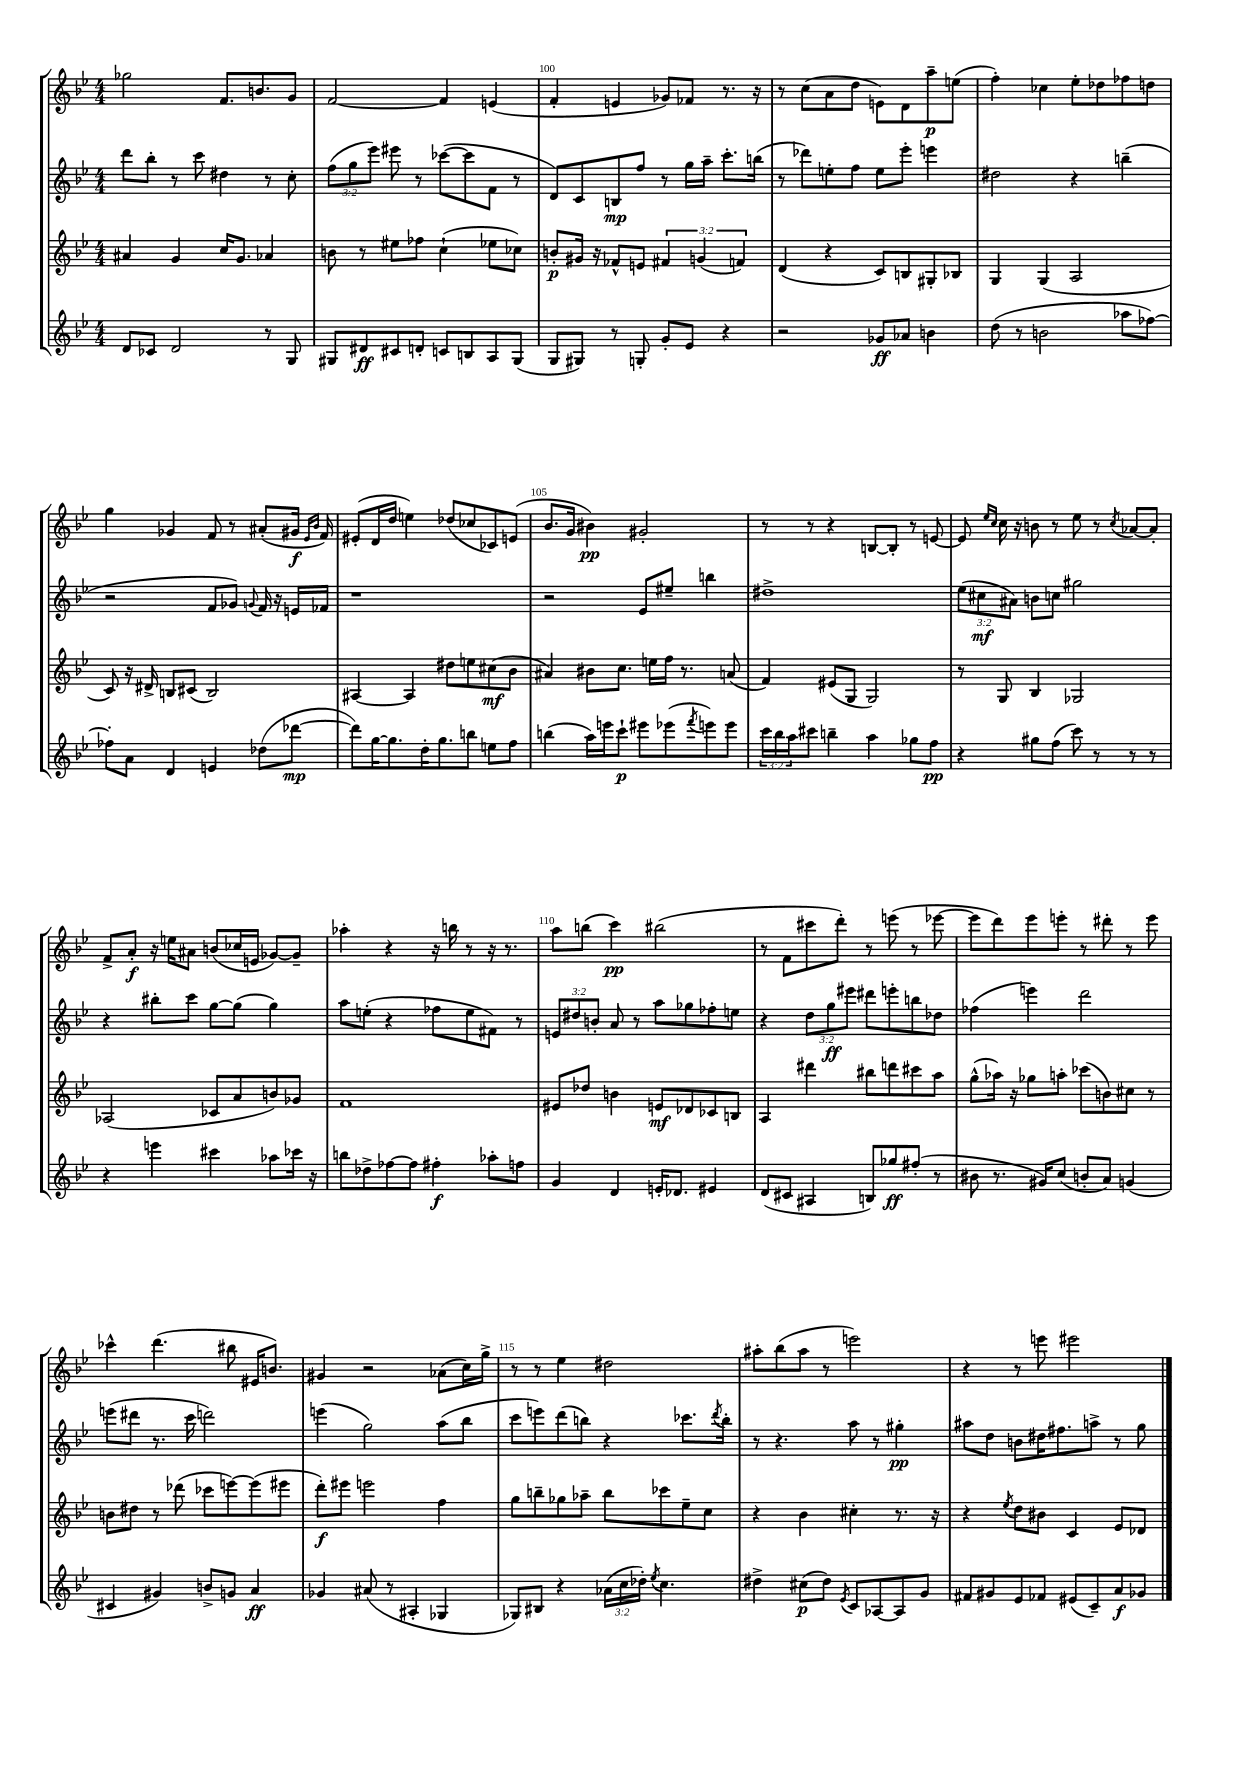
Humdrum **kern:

**kern	**dynam	**kern	**dynam	**kern	**dynam	**kern	**dynam
*part4	*part4	*part3	*part3	*part2	*part2	*part1	*part1
*staff4	*staff4	*staff3	*staff3	*staff2	*staff2	*staff1	*staff1
*clefG2	*	*clefG2	*	*clefG2	*	*clefG2	*
*k[b-e-]	*	*k[b-e-]	*	*k[b-e-]	*	*k[b-e-]	*
*M4/4	*	*M4/4	*	*M4/4	*	*M4/4	*
=98	=98	=98	=98	=98	=98	=98	=98
8d/L	.	4a#X/	.	8ddd\L	.	2gg-X\	.
8c-X/J	.	.	.	8bb-'\J	.	.	.
2d/	.	4g/	.	8r	.	.	.
.	.	.	.	8ccc\	.	.	.
.	.	16cc/KL	.	4dd#X\	.	8.f/L	.
.	.	8.g/J	.	.	.	.	.
.	.	.	.	.	.	8.bn/	.
8r	.	4a-X/	.	8r	.	.	.
8G/	.	.	.	8cc'\	.	8g/J	.
=99	=99	=99	=99	=99	=99	=99	=99
8G#X/L	.	8bn\	.	(12ff\L	.	[2f/	.
.	.	.	.	12gg\	.	.	.
8d#X/	ff	8r	.	.	.	.	.
.	.	.	.	12eee-\J)	.	.	.
8c#X/	.	8ee#X\L	.	8eee#X\	.	.	.
8dn'/J	.	8ff-X\J	.	8r	.	.	.
8cn/L	.	(4cc`\	.	([8ccc-X\L	.	4f/]	.
8Bn/	.	.	.	8ccc-\]	.	.	.
8A/	.	8ee-X\L	.	8f\J	.	(4en/	.
(8G#/J	.	8cc-X\J)	.	8r	.	.	.
=100	=100	=100	=100	=100	=100	=100	=100
8G/L	.	8bn'/L	p	8d/L)	.	4f'/	.
8G#X/J)	.	16g#X/Jk	.	8c/	.	.	.
.	.	16r	.	.	.	.	.
8r	.	8f-X^^/L	.	8Bn/	mp	4en/	.
8Gn'/	.	8en/J	.	8ff/J	.	.	.
8g'/L	.	6f#X/	.	8r	.	8g-X/L)	.
8e-/J	.	.	.	16gg\LL	.	8f-X/J	.
.	.	(6gn/	.	.	.	.	.
.	.	.	.	16aa~\JJ	.	.	.
4r	.	.	.	8.ccc'\L	.	8.r	.
.	.	6fn/)	.	.	.	.	.
.	.	.	.	(16bbn\Jk	.	16r	.
=101	=101	=101	=101	=101	=101	=101	=101
2r	.	(4d/	.	8r	.	8r	.
.	.	.	.	8ddd-X\L)	.	(8cc\L	.
.	.	4r	.	8een'\	.	8a\	.
.	.	.	.	8ff\J	.	8dd\J	.
8g-X/L	ff	8c/L)	.	8ee\L	.	8en\L)	.
8a-X/J	.	8Bn/	.	8eee-'\J	.	8d\	.
4bn\	.	8G#X'/	.	4eeen\	.	8aa~\	p
.	.	8B-X/J	.	.	.	(8een\J	.
=102	=102	=102	=102	=102	=102	=102	=102
(8dd\	.	4G/	.	2dd#X\	.	4ff'\)	.
8r	.	.	.	.	.	.	.
2bn\	.	(4G/	.	.	.	4cc-X\	.
.	.	2A/	.	4r	.	8ee-'\L	.
.	.	.	.	.	.	8dd-X\	.
8aa-X\L	.	.	.	(4bbn~\	.	8ff-X\	.
[8ff-X\J)	.	.	.	.	.	8ddn\J	.
!!LO:LB:g=z
=103	=103	=103	=103	=103	=103	=103	=103
8ff-X'\L]	.	8c/)	.	2r	.	4gg\	.
8a\J	.	16r	.	.	.	.	.
.	.	16d#X^/	.	.	.	.	.
4d/	.	8Bn/L	.	.	.	4g-X/	.
.	.	(8c#X/J	.	.	.	.	.
4en/	.	2B/)	.	8f/L	.	8f/	.
.	.	.	.	8g-X/J)	.	8r	.
.	.	.	.	8qqgn/	.	.	.
(8dd-X\L	.	.	.	16f/	.	(8a#X'/L	.
.	.	.	.	16r	.	.	.
[8ddd-X\J	mp	.	.	16en/LL	.	16g#X/Jk	f
.	.	.	.	.	.	16qqe-/LL	.
.	.	.	.	.	.	16qqb-/JJ	.
.	.	.	.	16f-X/JJ	.	16f/)	.
=104	=104	=104	=104	=104	=104	=104	=104
8ddd-\L])	.	[4A#X/	.	1r	.	(8e#X'/L	.
[16gg\K	.	.	.	.	.	16d/L	.
8.gg\]	.	.	.	.	.	16dd/JJ	.
.	.	4A#/]	.	.	.	4een\)	.
16dd'\K	.	.	.	.	.	.	.
8.gg\	.	.	.	.	.	.	.
.	.	8dd#X\L	.	.	.	(8dd-X/L	.
8bbn\J	.	8een\	.	.	.	8cc-X/	.
8een\L	.	(8cc#X\	mf	.	.	8c-X/)	.
8ff\J	.	8b-\J	.	.	.	(8en/J	.
=105	=105	=105	=105	=105	=105	=105	=105
(4bbn\	.	4a#X/)	.	2r	.	8.b-/L	.
.	.	.	.	.	.	16g/Jk	.
16aa\LL)	.	8b#X\L	.	.	.	4b#X\)	pp
16eeen\J	.	.	.	.	.	.	.
8ccc`\J	p	8.cc\J	.	.	.	.	.
8eee#X\L	.	.	.	8e-/L	.	2g#X'/	.
.	.	16een\LL	.	.	.	.	.
(8eee-X\	.	16ff\JJ	.	8ee#X~/J	.	.	.
.	.	8.r	.	.	.	.	.
8qfff/	.	.	.	.	.	.	.
8eeen\)	.	.	.	4bbn\	.	.	.
8eee\J	.	(8an/	.	.	.	.	.
=106	=106	=106	=106	=106	=106	=106	=106
24ccc\LL	.	4f/)	.	1dd#X^	.	8r	.
24bb-\	.	.	.	.	.	.	.
24aa\J	.	.	.	.	.	.	.
8ccc#X\J	.	.	.	.	.	8r	.
4bbn~\	.	(8e#X/L	.	.	.	4r	.
.	.	8G/J	.	.	.	.	.
4aa\	.	2G/)	.	.	.	[8Bn/L	.
.	.	.	.	.	.	8B'/J]	.
8gg-X\L	.	.	.	.	.	8r	.
8ff\J	pp	.	.	.	.	[8en/	.
=107	=107	=107	=107	=107	=107	=107	=107
4r	.	8r	.	(12ee-\L	.	8e/]	.
.	.	.	.	12cc#X\	mf	.	.
.	.	.	.	.	.	16qqee-/LL	.
.	.	.	.	.	.	16qqcc/JJ	.
.	.	8G/	.	.	.	16cc\	.
.	.	.	.	12a#X\J)	.	.	.
.	.	.	.	.	.	16r	.
8gg#X\L	.	4B-/	.	8bn\L	.	8bn\	.
(8ff\J	.	.	.	8ccn\J	.	8r	.
8ccc\)	.	2G-X/	.	2gg#X\	.	8ee-\	.
8r	.	.	.	.	.	8r	.
.	.	.	.	.	.	8qcc/	.
8r	.	.	.	.	.	[8a-X/L	.
8r	.	.	.	.	.	8a-'/J]	.
!!LO:LB:g=z
=108	=108	=108	=108	=108	=108	=108	=108
4r	.	(2A-X/	.	4r	.	8f^/L	.
.	.	.	.	.	.	8a'/J	f
4eeen\	.	.	.	8bb#X'\L	.	16r	.
.	.	.	.	.	.	16een\KL	.
.	.	.	.	8ccc\J	.	8a#X\J	.
4ccc#X\	.	8c-X/L	.	[8gg\L	.	(8bn/L	.
.	.	8a/	.	(8gg\J]	.	16cc-X/L	.
.	.	.	.	.	.	16en/JJ	.
8aa-X\L	.	8bn/)	.	4gg\)	.	[8g-X/L)	.
16ccc-X\Jk	.	8g-X/J	.	.	.	8g-~/J]	.
16r	.	.	.	.	.	.	.
=109	=109	=109	=109	=109	=109	=109	=109
8bbn\L	.	1f	.	8aa\L	.	4aa-X'\	.
8dd-X^\	.	.	.	(8een'\J	.	.	.
[8ff-X\	.	.	.	4r	.	4r	.
8ff-\J]	.	.	.	.	.	.	.
4ff#X'\	f	.	.	8ff-X\L	.	16r	.
.	.	.	.	.	.	16bbn\	.
.	.	.	.	8ee\	.	8r	.
8aa-X'\L	.	.	.	8f#X\J)	.	16r	.
.	.	.	.	.	.	8.r	.
8ffn\J	.	.	.	8r	.	.	.
=110	=110	=110	=110	=110	=110	=110	=110
4g/	.	8e#X/L	.	12en/L	.	8aa\L	.
.	.	.	.	12dd#X/	.	.	.
.	.	8dd-X/J	.	.	.	(8bbn\J	.
.	.	.	.	12bn'/J	.	.	.
4d/	.	4bn\	.	8a/	.	4ccc\)	pp
.	.	.	.	8r	.	.	.
16en'/KL	.	8en/L	mf	8aa\L	.	(2bb#X\	.
8.d-X/J	.	.	.	.	.	.	.
.	.	8d-X/	.	8gg-X\	.	.	.
4e#X/	.	8c-X/	.	8ff-X'\	.	.	.
.	.	8Bn/J	.	8een\J	.	.	.
=111	=111	=111	=111	=111	=111	=111	=111
(8d/L	.	4A/	.	4r	.	8r	.
8c#X/J	.	.	.	.	.	8f\L	.
4A#X/	.	4ddd#X\	.	12dd\L	.	8ccc#X\	.
.	.	.	.	12gg\	ff	.	.
.	.	.	.	.	.	8ddd'\J)	.
.	.	.	.	12eee#X\J	.	.	.
8Bn/L)	.	8bb#X\L	.	8ddd#X\L	.	8r	.
8gg-X/	ff	8dddn\	.	8eeen'\	.	(8eeen\	.
(8ff#X'/J	.	8ccc#X\	.	8bbn\	.	8r	.
8r	.	8aa\J	.	8dd-X\J	.	[8eee-X\	.
=112	=112	=112	=112	=112	=112	=112	=112
8b#X\	.	(8gg^^\L	.	(4ff-X\	.	8eee-\L]	.
8.r	.	16aa-X\Jk)	.	.	.	8ddd\)	.
.	.	16r	.	.	.	.	.
.	.	8gg-X\L	.	4eeen\)	.	8eee-\	.
16g#X/KL)	.	.	.	.	.	.	.
(8cc/J	.	8aan'\J	.	.	.	8eeen'\J	.
8bn'/L	.	(8ccc-X\L	.	2ddd\	.	8r	.
8a/J)	.	8bn\)	.	.	.	8ddd#X'\	.
(4gn/	.	8cc#X\J	.	.	.	8r	.
.	.	8r	.	.	.	8eee\	.
!!LO:LB:g=z
=113	=113	=113	=113	=113	=113	=113	=113
4c#X/	.	8bn\L	.	(8eeen\L	.	4ccc-X^^\	.
.	.	8dd#X\J	.	8ddd#X\J	.	.	.
4g#X/)	.	8r	.	8.r	.	(4.ddd\	.
.	.	(8ddd-X\	.	.	.	.	.
.	.	.	.	16ccc\	.	.	.
8bn^/L	.	8ccc-X\L	.	2dddn\)	.	.	.
8gn/J	.	[8eeen\)	.	.	.	8bb#X\	.
4a/	ff	(8eee\]	.	.	.	16e#X/KL	.
.	.	.	.	.	.	8.bn/J)	.
.	.	8eee#X\J	.	.	.	.	.
=114	=114	=114	=114	=114	=114	=114	=114
4g-X/	.	8ddd'\L)	f	(4eeen\	.	4g#X/	.
.	.	8eee#X\J	.	.	.	.	.
(8a#X/	.	2eeen\	.	2gg\)	.	2r	.
8r	.	.	.	.	.	.	.
4A#X'/	.	.	.	.	.	.	.
4G-X/	.	4ff\	.	(8aa\L	.	(8a-X\L	.
.	.	.	.	8bb-\J	.	16cc\L)	.
.	.	.	.	.	.	16gg^\JJ	.
=115	=115	=115	=115	=115	=115	=115	=115
8G-X/L)	.	8gg\L	.	8ccc\L	.	8r	.
8B#X/J	.	8bbn~\	.	8eeen\)	.	8r	.
4r	.	8gg-X\	.	(8ddd\	.	4ee-\	.
.	.	8aa-X~\J	.	8bbn\J)	.	.	.
(24a-X\LL	.	8bb\L	.	4r	.	2dd#X\	.
24cc\	.	.	.	.	.	.	.
24dd-X'\JJ)	.	.	.	.	.	.	.
8qee-/	.	.	.	.	.	.	.
4.cc\	.	8ccc-X\	.	.	.	.	.
.	.	8ee-~\	.	8.ccc-X\L	.	.	.
.	.	8cc\J	.	.	.	.	.
.	.	.	.	8qddd/	.	.	.
.	.	.	.	16bb'\Jk	.	.	.
=116	=116	=116	=116	=116	=116	=116	=116
4dd#X^\	.	4r	.	8r	.	8aa#X'\L	.
.	.	.	.	4.r	.	(8bb-\	.
(8cc#X\L	p	4b-\	.	.	.	8aa#\J	.
8dd#\J)	.	.	.	.	.	8r	.
8qe-/	.	.	.	.	.	.	.
8c/L	.	4cc#X'\	.	8aa\	.	2eeen\)	.
[8A-X/	.	.	.	8r	.	.	.
8A-/]	.	8.r	.	4gg#X'\	pp	.	.
8g/J	.	.	.	.	.	.	.
.	.	16r	.	.	.	.	.
=117	=117	=117	=117	=117	=117	=117	=117
8f#X/L	.	4r	.	8aa#X\L	.	4r	.
8g#X/	.	.	.	8dd\J	.	.	.
.	.	8qee-/	.	.	.	.	.
8e-/	.	8dd\L	.	8bn\L	.	8r	.
8f-X/J	.	8b#X\J	.	16dd#X\K	.	8eeen\	.
.	.	.	.	8.ff#X\	.	.	.
(8e#X/L	.	4c/	.	.	.	2eee#X\	.
8c~/)	.	.	.	8aan^\J	.	.	.
8a/	f	8e-/L	.	8r	.	.	.
8g-X/J	.	8d-X/J	.	8gg\	.	.	.
==	==	==	==	==	==	==	==
*-	*-	*-	*-	*-	*-	*-	*-
